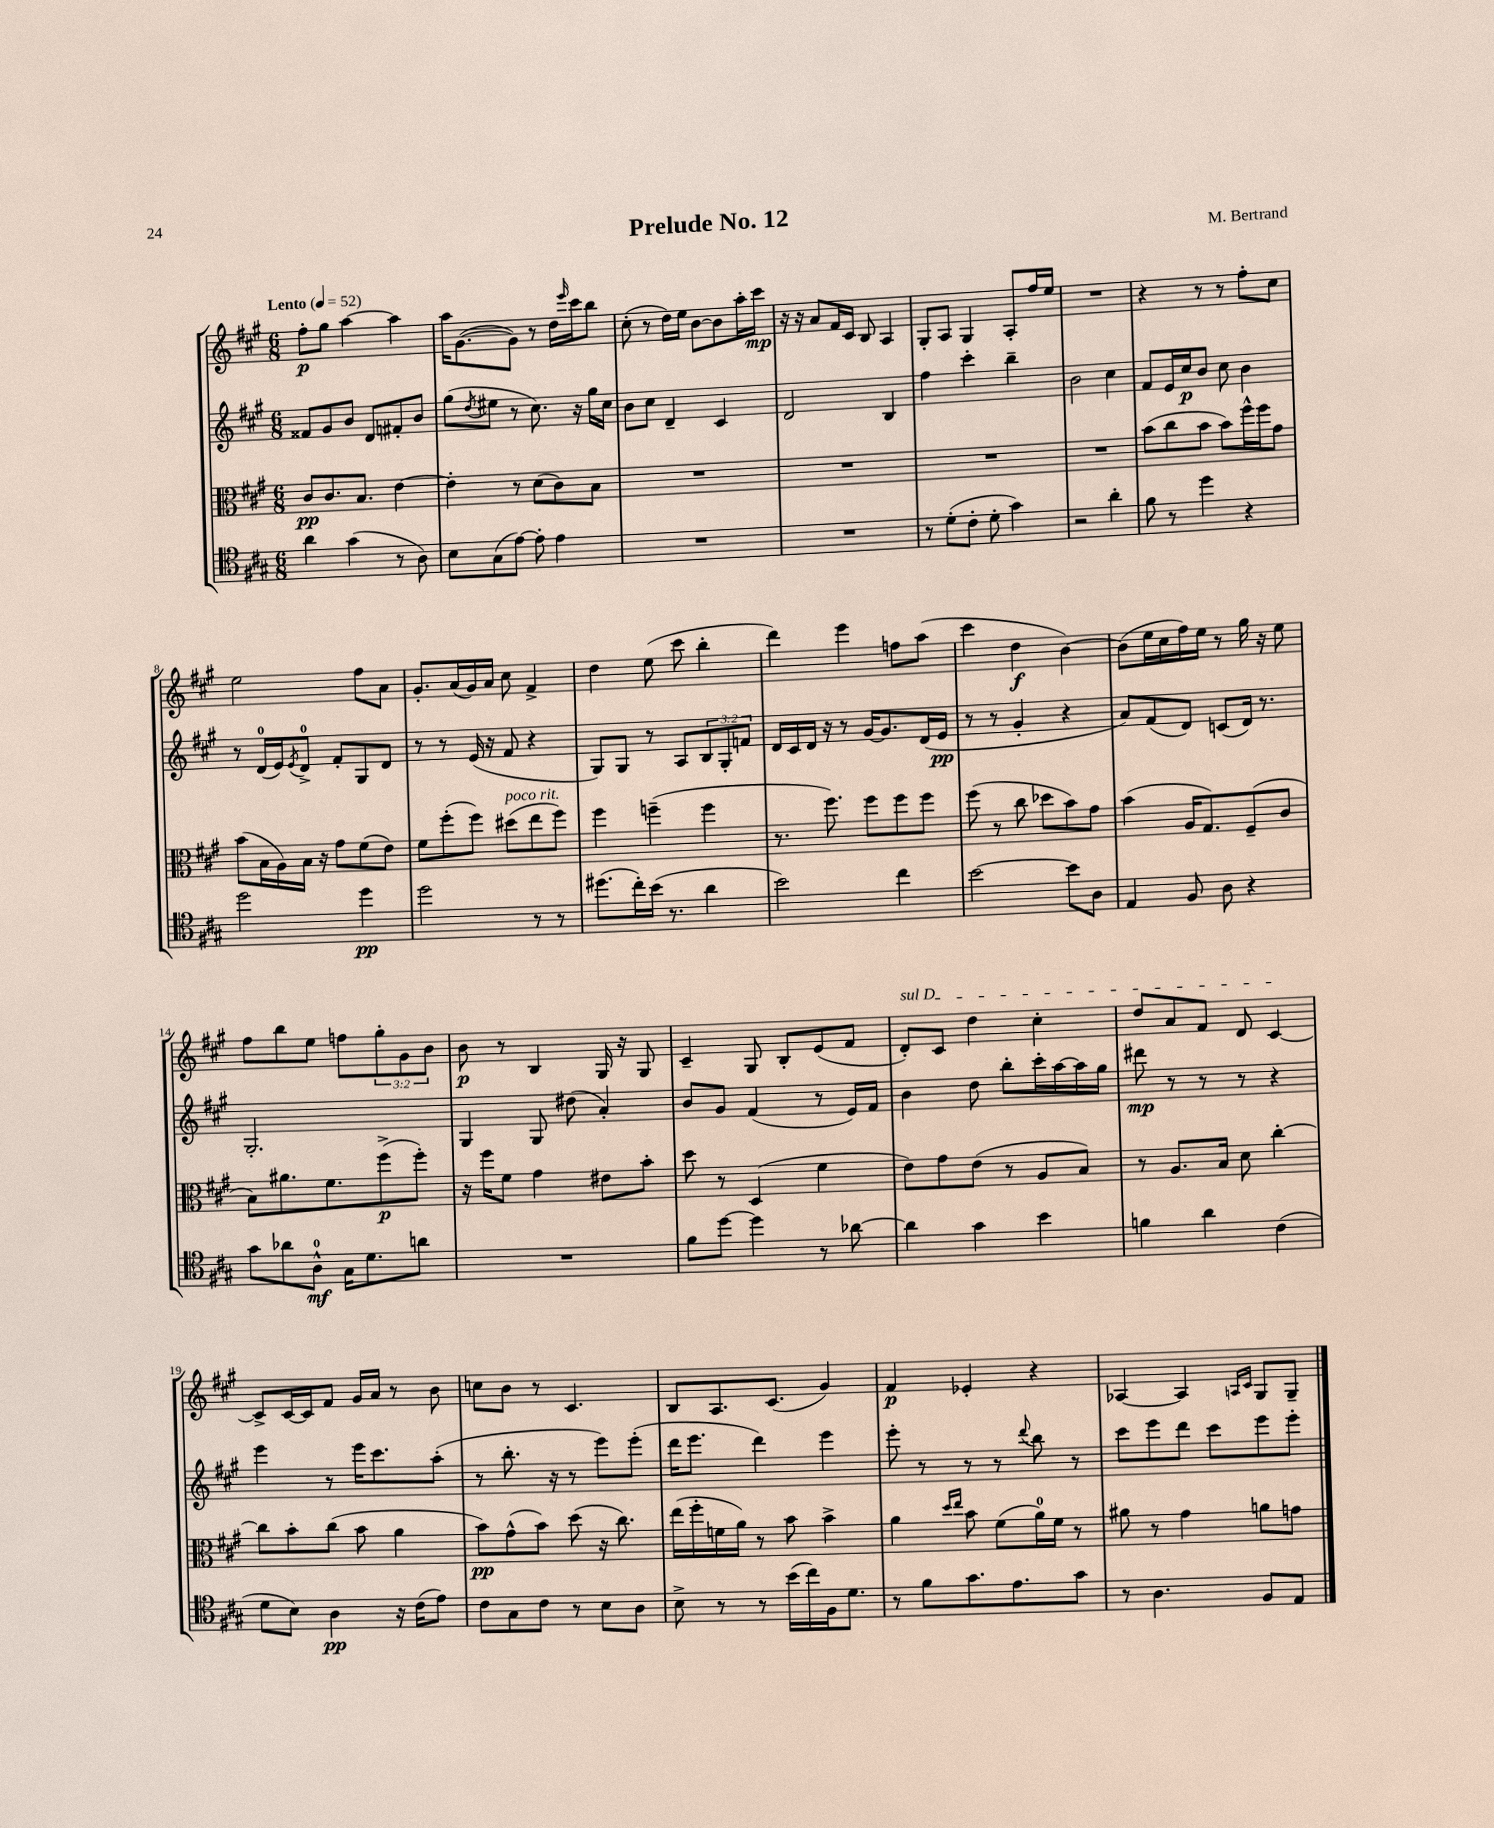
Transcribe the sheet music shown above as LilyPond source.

\header { title = "Prelude No. 12" composer = "M. Bertrand" }
<<
\new StaffGroup <<
\new Staff = "s0" {
    \clef treble \key a \major \numericTimeSignature \time 6/8 \override Staff.TupletNumber.text = #tuplet-number::calc-fraction-text \tempo "Lento" 4 = 52
    fis''8-.\p gis''8 a''4~ a''4 |
    a''16 gis'8.~( gis'8) r8 d''16 \grace { e'''16 } cis'''16 b''8 |
    cis''8-.( r8 d''16) e''16 b'8~ b'8 a''16-. cis'''16\mp |
    r16 r16 a'8 fis'16 cis'16 b8 a4 |
    gis8-. a8 gis4 a8-. fis''16 e''16 |
    R2. |
    r4 r8 r8 fis''8-. cis''8 |
    e''2 fis''8 a'8 |
    gis'8.-. a'16( gis'16) a'16 cis''8 fis'4-> |
    d''4 e''8( cis'''8 b''4-. |
    d'''4) e'''4 f''8 a''8( |
    cis'''4 d''4\f b'4~) |
    b'8( e''16 cis''16 fis''16) e''16 r8 gis''16 r16 e''8 |
    fis''8 b''8 e''8 f''8 \tuplet 3/2 { gis''8-. gis'8 b'8 } |
    b'8\p r8 b4 gis16 r16 gis8 |
    cis'4-- gis8 b8-. e'8( fis'8 |
    \once \override TextSpanner.bound-details.left.text = \markup { \italic "sul D" } d'8-.\startTextSpan) cis'8 d''4 cis''4-. |
    d''8 a'8 fis'8 d'8 cis'4~\stopTextSpan |
    cis'8-> cis'16~ cis'16 fis'8 gis'16 a'16 r8 b'8 |
    c''8 b'8 r8 cis'4. |
    b8 a8. cis'8.( gis'4) |
    fis'4\p ees'4-. r4 |
    aes4~ aes4 \grace { a16 cis'16 } gis8 gis8-- \bar "|." |
}
\new Staff = "s1" {
    \clef treble \key a \major \numericTimeSignature \time 6/8 \override Staff.TupletNumber.text = #tuplet-number::calc-fraction-text
    fisis'8 gis'8 b'8 d'8 fis'8-. b'8 |
    gis''8( \acciaccatura { d''8 } eis''8 r8 cis''8.) r16 gis''16 cis''16 |
    b'8 cis''8 d'4-- cis'4 |
    d'2 b4 |
    fis''4 cis'''4-. b''4-- |
    b'2 cis''4 |
    fis'8 e'16 cis''16\p b'8 cis''8 b'4 |
    r8 d'16-0( e'16) \acciaccatura { e'8 } d'8-0-> fis'8-. gis8 d'8 |
    r8 r8 e'16( r16 fis'8 r4 |
    gis8) gis8 r8 a8 \tuplet 3/2 { b8 gis8-. f'8 } |
    d'16 cis'16 d'16 r16 r8 gis'16~ gis'8. d'16( e'16\pp |
    r8 r8 gis'4-. r4 |
    a'8) fis'8( d'8) c'8( d'16) r8. |
    gis2.-. |
    gis4 gis8 dis''8( a'4-.) |
    b'8 gis'8 fis'4( r8 e'16) fis'16 |
    b'4 d''8 b''8-. cis'''16-. a''16~ a''16 gis''16 |
    dis'''8\mp r8 r8 r8 r4 |
    e'''4 r8 e'''16 cis'''8. a''8-.( |
    r8 b''8.-. r16 r8 e'''8) e'''8-.( |
    d'''16 e'''8. d'''4) e'''4 |
    e'''8-. r8 r8 r8 \appoggiatura { d'''8 } b''8 r8 |
    cis'''8 e'''8 d'''8 cis'''8 e'''8 e'''8-. \bar "|." |
}
\new Staff = "s2" {
    \clef alto \key a \major \numericTimeSignature \time 6/8
    cis'8\pp cis'8. b8. e'4~ |
    e'4-. r8 d'8( cis'8) b8 |
    R2. |
    R2. |
    R2. |
    R2. |
    b'8( cis''8 b'8 b'8) fis''16-^ fis''16 gis'8 |
    b'8( b16 a16) b16 r16 gis'8 fis'8( e'8) |
    fis'8 fis''8-.( fis''8) dis''8^\markup { \italic "poco rit." }( e''8 fis''8) |
    fis''4 f''4--( f''4 |
    r8. fis''8.) fis''8 fis''8 fis''8 |
    fis''8( r8 cis''8 des''8 b'8) gis'8 |
    b'4( a16 gis8.) fis8--( cis'8 |
    b8) ais'8. fis'8. fis''8->\p( fis''8-.) |
    r16 fis''16 fis'8 gis'4 eis'8 b'8-. |
    d''8 r8 d4( fis'4 |
    e'8) gis'8 e'8( r8 a8 b8) |
    r8 a8. b16 d'8 cis''4~-. |
    cis''8 b'8-. cis''8( b'8 a'4 |
    b'8\pp) gis'8-^( b'8) d''8( r16 cis''8.) |
    e''16( fis''16-. f'16 a'16) r8 b'8 b'4-> |
    a'4 \grace { d''16 e''16 } b'8 fis'8( a'16-0) fis'16 r8 |
    ais'8 r8 gis'4 a'8 g'8 \bar "|." |
}
\new Staff = "s3" {
    \clef tenor \key a \major \numericTimeSignature \time 6/8
    a'4 gis'4( r8 a8) |
    b8 gis8( e'8~) e'8-. e'4 |
    R2. |
    R2. |
    r8 d'8-.( cis'8-. d'8-. gis'4) |
    r2 a'4-. |
    fis'8 r8 d''4 r4 |
    d''2 d''4\pp |
    d''2 r8 r8 |
    dis''8.( cis''16-.) b'16( r8. a'4 |
    b'2) cis''4 |
    b'2~ b'8 a8 |
    e4 fis8 a8 r4 |
    gis'8 aes'8 a8-0-^\mf gis16 d'8. a'8 |
    R2. |
    fis'8 d''8~ d''4 r8 aes'8~ |
    aes'4 gis'4 b'4 |
    f'4 a'4 cis'4( |
    d'8 b8) a4\pp r16 cis'16( e'8) |
    cis'8 gis8 cis'8 r8 b8 a8 |
    b8-> r8 r8 b'16( cis''16) fis16 d'8. |
    r8 fis'8 gis'8. e'8. gis'8 |
    r8 a4. fis8 e8 \bar "|." |
}
>>
>>
